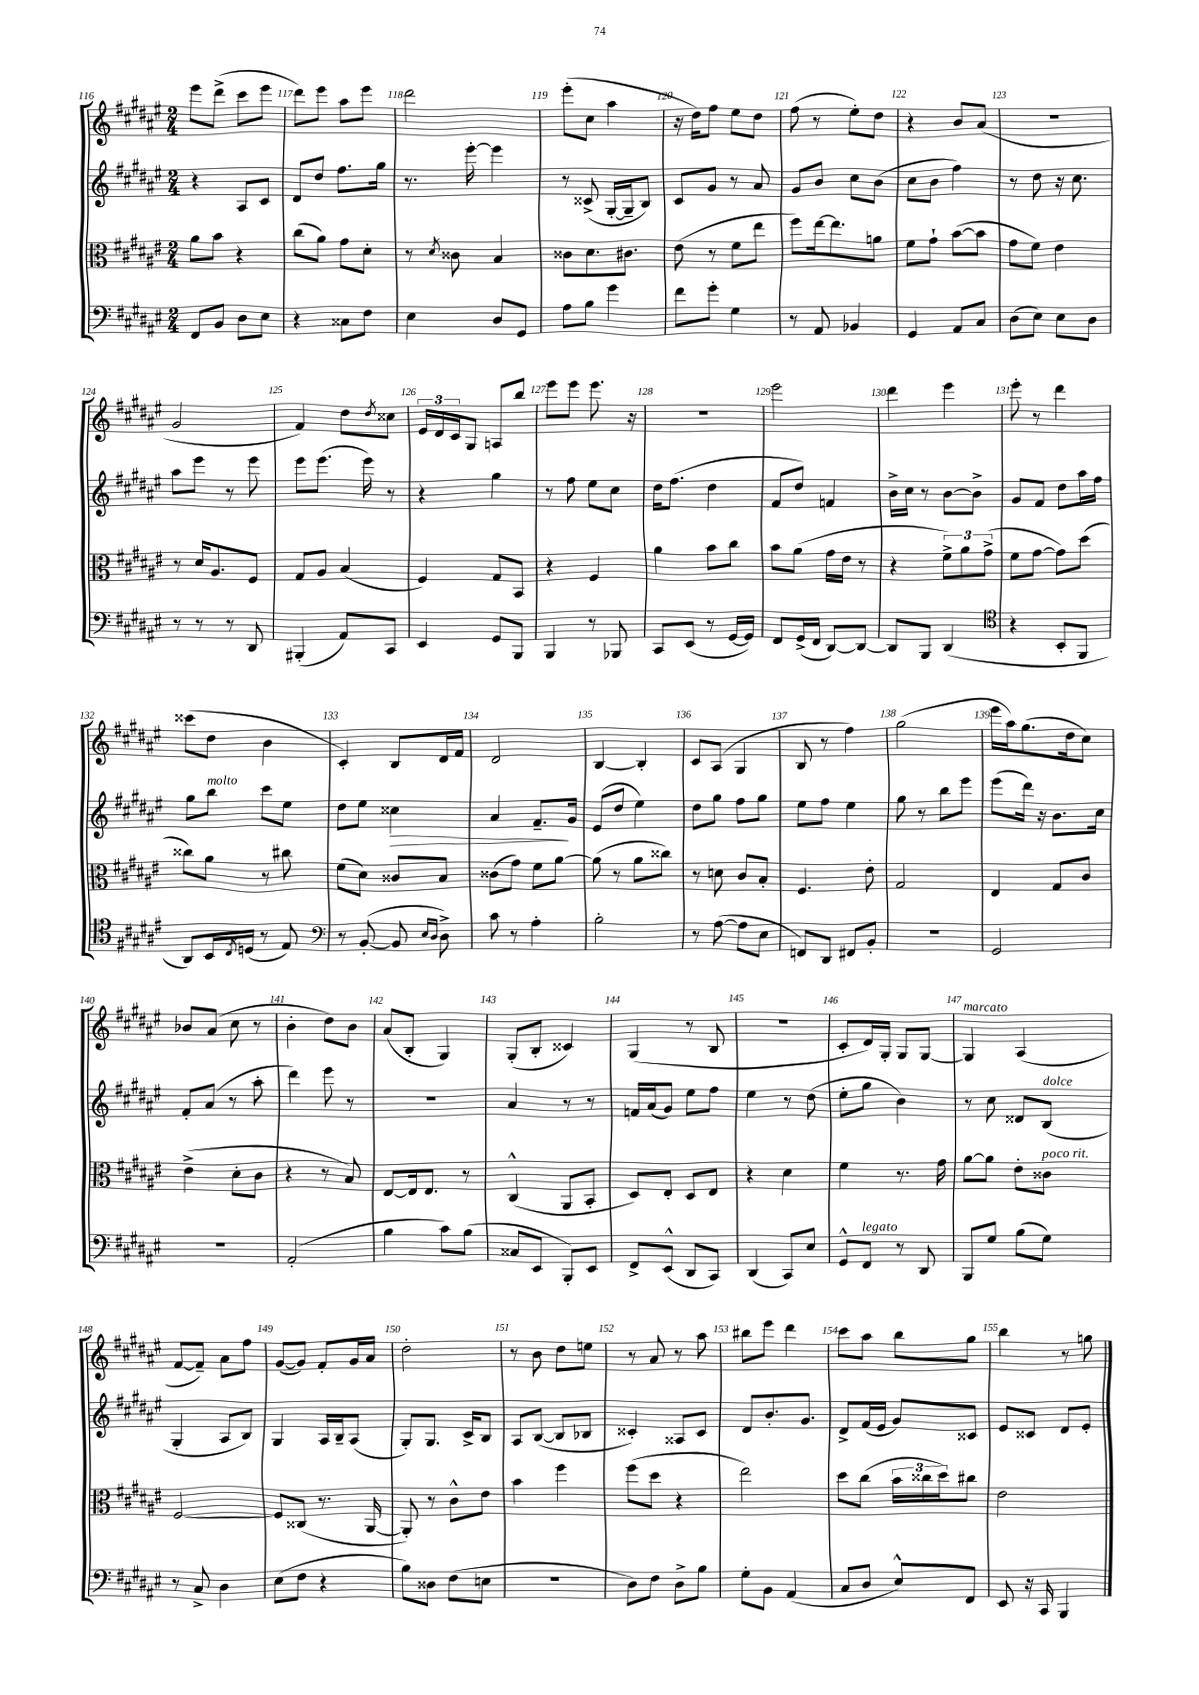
<<
\new StaffGroup <<
\new Staff = "s0" {
    \clef treble \key fis \major \numericTimeSignature \time 2/4
    eis'''8 dis'''8->( cis'''8 eis'''8 |
    dis'''8) eis'''8 ais''8 eis'''8 |
    dis'''2 |
    eis'''8-.( cis''8 ais''4 |
    r16 dis''16) fis''8 eis''8 dis''8 |
    fis''8( r8 eis''8-.) dis''8 |
    r4 b'8 ais'8( |
    r2 |
    gis'2 |
    fis'4) dis''8 \acciaccatura { dis''8 } cisis''8 |
    \tuplet 3/2 { eis'16 dis'16 cis'16 } gis8 a8 b''8 |
    eis'''8 eis'''8 eis'''8. r16 |
    r2 |
    eis'''2 |
    dis'''4 eis'''4 |
    eis'''8-. r8 dis'''4 |
    cisis'''8( dis''8 b'4 |
    cis'4-.) b8 dis'16 fis'16 |
    dis'2 |
    b4~ b4-. |
    cis'8 ais8( gis4 |
    b8 r8 fis''4) |
    gis''2( |
    eis'''16 ais''16) gis''8.( dis''16 cis''8) |
    bes'8 ais'8( cis''8 r8 |
    b'4-. dis''8) b'8 |
    ais'8( b8-. gis4) |
    gis8-.( b8-. cisis'4) |
    gis4( r8 b8 |
    R2 |
    cis'8-. dis'16) gis16-. gis8 gis8~ |
    gis4^\markup { \italic "marcato" } ais4( |
    fis'8~ fis'8--) ais'8 fis''8 |
    gis'8~( gis'8) fis'8-. gis'16 ais'16 |
    dis''2-. |
    r8 b'8 dis''8 e''8 |
    r8 ais'8 r8 ais''8 |
    bis''8 eis'''8 dis'''4 |
    cis'''8 ais''8 b''8 gis''8 |
    b''4 r8 g''8 \bar "|." |
}
\new Staff = "s1" {
    \clef treble \key fis \major \numericTimeSignature \time 2/4
    r4 ais8 cis'8 |
    dis'8 dis''8 fis''8. gis''16 |
    r8. eis'''16~-. eis'''4 |
    r8 cisis'8->( gis16~-. gis16-- b8) |
    cis'8 gis'8 r8 ais'8 |
    gis'8 b'8 cis''8 b'8( |
    cis''8 b'8 fis''4) |
    r8 dis''8 r16 cis''8. |
    ais''8 eis'''8 r8 eis'''8 |
    eis'''8 eis'''8.( eis'''16) r8 |
    r4 gis''4 |
    r8 fis''8 eis''8 cis''8 |
    dis''16 fis''8.( dis''4 |
    fis'8 dis''8) f'4 |
    b'16-> cis''16 r8 b'8~ b'8-> |
    gis'8 fis'8 dis''8 ais''16 fis''16 |
    gis''8 b''8^\markup { \italic "molto" } cis'''8 eis''8 |
    dis''8 eis''8 cisis''4\> |
    ais'4 fis'8.--\! gis'16 |
    eis'8( dis''8 eis''4) |
    dis''8 gis''8 fis''8 gis''8 |
    eis''8 fis''8 eis''4 |
    gis''8 r8 b''8 eis'''8 |
    eis'''8( dis'''16) r16 b'8. cis''16 |
    fis'8-. ais'8( r8 ais''8-. |
    dis'''4) eis'''8 r8 |
    R2 |
    ais'4 r8 r8 |
    f'16 ais'16( gis'8) eis''8 fis''8 |
    eis''4 r8 dis''8( |
    eis''8-. gis''8 b'4) |
    r8 cis''8 disis'8 b8^\markup { \italic "dolce" }( |
    gis4-. ais8 b8) |
    gis4 ais16 b16-- ais8( |
    gis8-.) gis8. cis'16-> b8 |
    ais8 b8~( b8 bes8 |
    cisis'4-.) aisis8 cisis'8 |
    dis'8 b'8.-. gis'8. |
    dis'8-> fis'16( eis'16 gis'8) cisis'8 |
    eis'8 cisis'8 dis'8 eis'8-. \bar "|." |
}
\new Staff = "s2" {
    \clef alto \key fis \major \numericTimeSignature \time 2/4
    ais'8 b'8 r4 |
    cis''8( ais'8) gis'8 dis'8-. |
    r8 \acciaccatura { dis'8 } cisis'8 b4 |
    cisis'8 dis'8. cis'8. |
    eis'8( r8 fis'8 eis''8 |
    fis''8) eis''16~ eis''8. a'8 |
    fis'8 gis'8-! b'8~( b'8 |
    gis'8 fis'8) eis'4 |
    r8 dis'16 ais8. fis8 |
    gis8 ais8 b4( |
    fis4) gis8 b,8 |
    r4 fis4 |
    ais'4 b'8 cis''8 |
    b'8 ais'8( gis'16 eis'16 r8 |
    r4 \tuplet 3/2 { fis'8->) ais'8 gis'8->( } |
    fis'8 gis'8~ gis'8) dis''8( |
    cisis''8) ais'8 r8 cis''8 |
    fis'8( dis'8) cisis'8 b8 |
    cisis'8( gis'8) fis'8 ais'8~ |
    ais'8( r8 ais'8 cisis''8) |
    r8 d'8 cis'8 b8-. |
    fis4. eis'8-. |
    gis2 |
    eis4 gis8 cis'8 |
    eis'4->( dis'8-. cis'8 |
    r4 r8 b8) |
    eis8~ eis16 eis8. r8 |
    cis4-^( ais,8 b,8-. |
    dis8) eis8-. dis8 eis8 |
    r4 dis'4 |
    fis'4 r8. gis'16 |
    ais'8~ ais'8 eis'8-. cisis'8^\markup { \italic "poco rit." } |
    fis2~ |
    fis8 cisis8( r8. ais,16~ |
    ais,8-.) r8 cis'8-^ eis'8 |
    b'4 fis''4 |
    fis''8( dis''8 r4 |
    eis''2) |
    dis''8 cis''8( \tuplet 3/2 { b'16 cisis''16 dis''16) } cis''8 |
    eis'2 \bar "|." |
}
\new Staff = "s3" {
    \clef bass \key fis \major \numericTimeSignature \time 2/4
    fis,8 b,8 dis8 eis8 |
    r4 cisis8 fis8 |
    eis4 dis8 gis,8 |
    ais8 b8 gis'4 |
    fis'8 gis'8-. gis4 |
    r8 ais,8 bes,4 |
    gis,4 ais,8 cis8 |
    dis8( eis8) eis8 dis8 |
    r8 r8 r8 dis,8 |
    bis,,4-.( ais,8) cis,8 |
    eis,4 gis,8 b,,8 |
    b,,4 r8 bes,,8 |
    cis,8 eis,8( r8 gis,16~ gis,16) |
    fis,8 gis,16->( fis,16 dis,8~) dis,8~ |
    dis,8 b,,8 dis,4( |
    \clef tenor r4 b,8-. fis,8 |
    ais,8) b,16 \acciaccatura { cis8 } d16( r8 eis8) |
    \clef bass r8 b,8~-.( b,8 \grace { eis16 dis16 } dis8->) |
    cis'8 r8 ais4-. |
    b2-. |
    r8 ais8~( ais8 eis8 |
    f,8) dis,8 fis,8 b,8-. |
    r2 |
    gis,2 |
    r2 |
    ais,2-.( |
    b4 cis'8) b8( |
    cisis8 eis,8 b,,8-.) eis,8 |
    fis,8-> eis,8-^( dis,8 cis,8) |
    dis,4( cis,8) eis8 |
    gis,8-^ fis,8^\markup { \italic "legato" } r8 dis,8 |
    b,,8 gis8 b8( gis8) |
    r8 cis8-> dis4 |
    eis8( fis8 r4 |
    b8) disis8 fis8( e8 |
    R2 |
    dis8) fis8 dis8-> b8 |
    gis8-. b,8 ais,4( |
    cis8 dis8 eis8-^) fis,8 |
    eis,8 r16 cis,16 b,,4 \bar "|." |
}
>>
>>
\layout { \context { \Score currentBarNumber = #116 \override BarNumber.break-visibility = ##(#f #t #t) barNumberVisibility = #all-bar-numbers-visible } }
